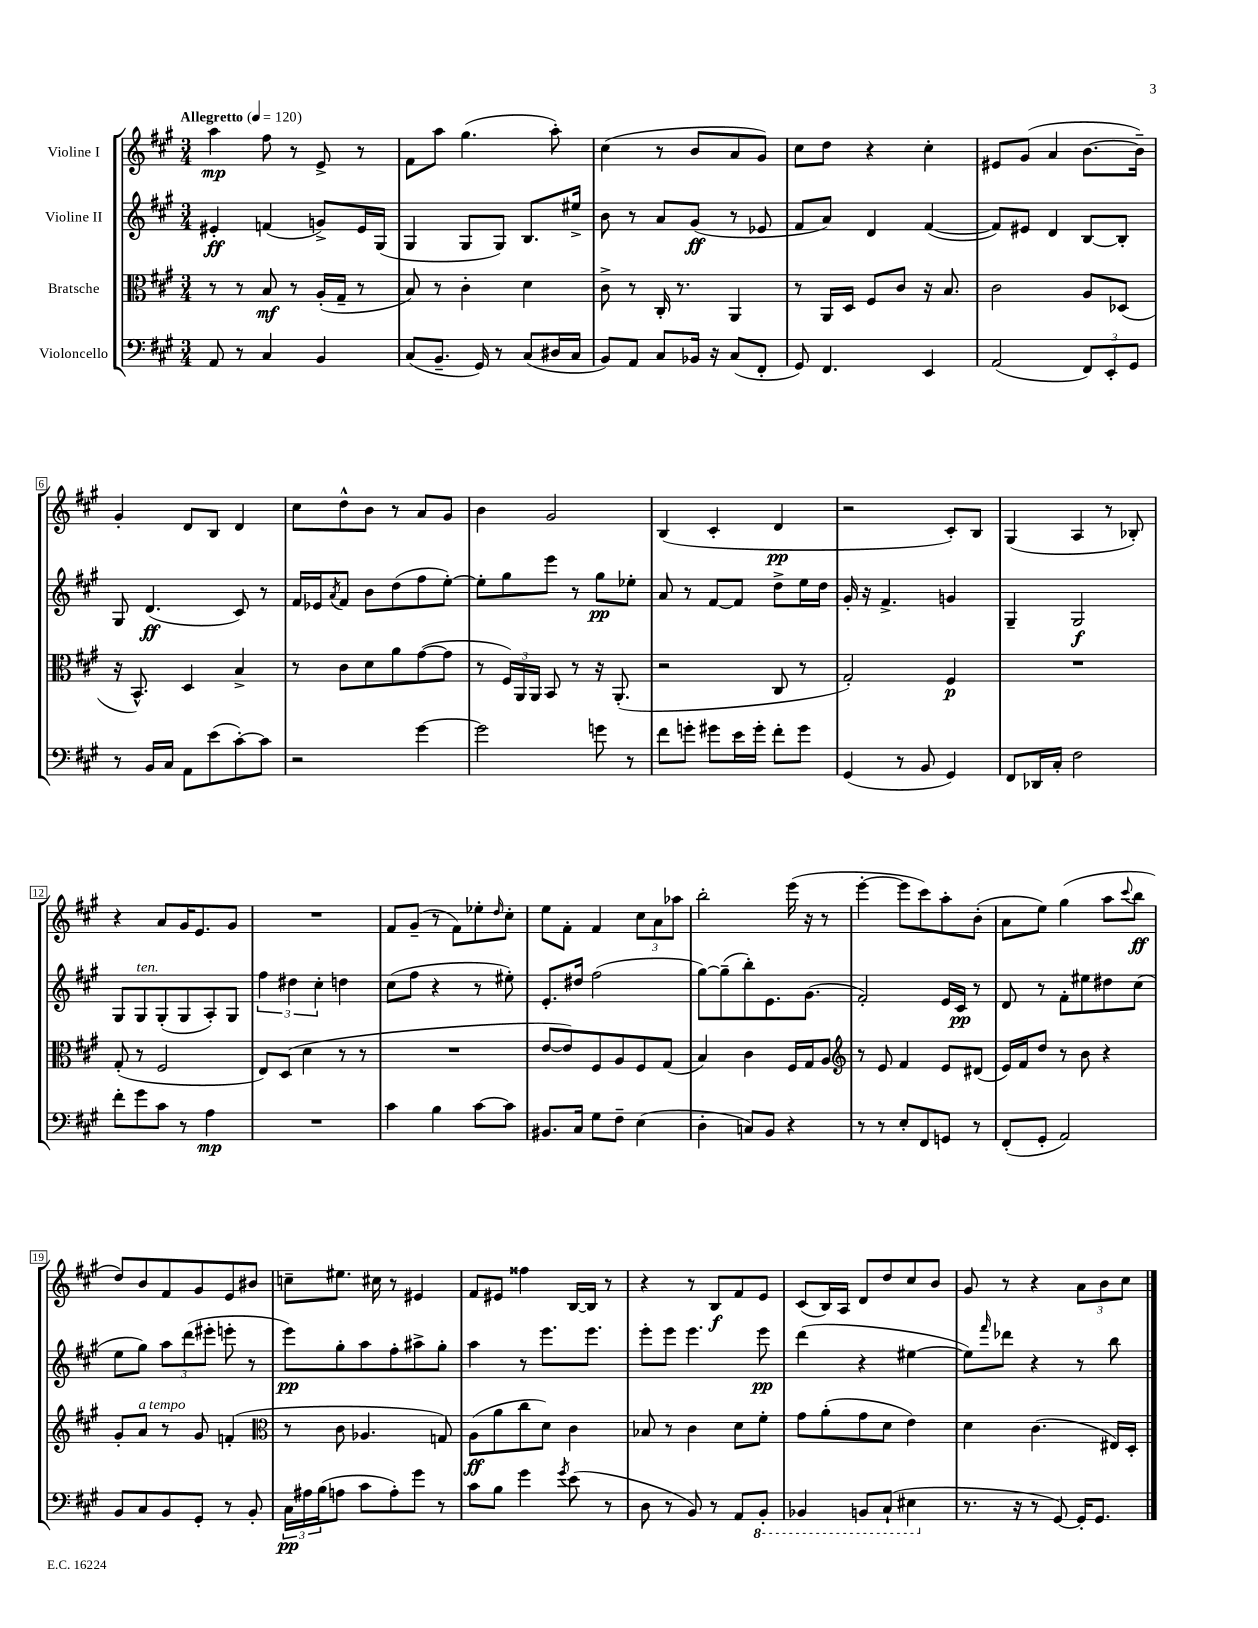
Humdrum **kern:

**kern	**kern	**kern	**kern
*staff4	*staff3	*staff2	*staff1
*clefF4	*clefC3	*clefG2	*clefG2
*k[f#c#g#]	*k[f#c#g#]	*k[f#c#g#]	*k[f#c#g#]
*M3/4	*M3/4	*M3/4	*M3/4
*MM120	*MM120	*MM120	*MM120
8AA	8r	4e#'	4aa
8r	8r	.	.
4C#	8B	(4f	8ff#
.	8r	.	8r
4BB	(16A'	8g^)	8e^
.	16G#~	.	.
.	8r	16e#	8r
.	.	(16G#	.
=	=	=	=
(8C#	8B)	4G#	8f#
8.BB~	8r	.	8aa
.	4c#'	8G#	(4.gg#
16GG#)	.	.	.
8r	.	8G#)	.
(8C#	4d	8.B	.
16D#	.	.	8aa')
16C#	.	16ee#^	.
=	=	=	=
8BB)	8c#^	8b	(4cc#
8AA	8r	8r	.
8C#	16C#'	8a	8r
.	8.r	.	.
16BB-	.	(8g#	8b
16r	.	.	.
(8C#	4AA	8r	8a
8FF#'	.	8e-	8g#)
=	=	=	=
8GG#)	8r	8f#	8cc#
4.FF#	16AA	8a)	8dd
.	16D	.	.
.	8F#	4d	4r
.	8c#	.	.
4EE	16r	([4f#	4cc#'
.	8.B	.	.
=	=	=	=
(2AA	2c#	8f#])	8e#
.	.	8e#	(8g#
.	.	4d	4a
12FF#)	8A	[8B	[8.b
12EE'	.	.	.
.	(8D-	8B']	.
12GG#	.	.	.
.	.	.	16b~])
=	=	=	=
8r	16r	8G#	4g#'
.	8.BB^^)	.	.
16BB	.	(4.d	.
16C#	.	.	.
8AA	4D	.	8d
(8e	.	.	8B
[8c#')	4B^	8c#)	4d
8c#]	.	8r	.
=	=	=	=
2r	8r	16f#	8cc#
.	.	16e-	.
.	.	8qa	.
.	8c#	8f#	8dd^^
.	8d	8b	8b
.	8a	(8dd	8r
[4g#	([8g#	8ff#	8a
.	8g#]	[8ee')	8g#
=	=	=	=
2g#]	8r	8ee']	4b
.	24F#)	8gg#	.
.	24AA	.	.
.	24AA	.	.
.	8BB	8eee	2g#
.	8r	8r	.
8g	16r	8gg#	.
.	(8.AA'	.	.
8r	.	8ee-'	.
=	=	=	=
8f#	2r	8a	(4B
8g'	.	8r	.
8g#	.	[8f#	4c#'
16e	.	8f#]	.
16g#'	.	.	.
8f#'	8C#	8dd^	4d
8g#	8r	16ee	.
.	.	16dd	.
=	=	=	=
(4GG#	2G#')	16g#'	2r
.	.	16r	.
.	.	4.f#^	.
8r	.	.	.
8BB	.	.	.
4GG#)	4F#	4g	8c#')
.	.	.	8B
=	=	=	=
8FF#	2.r	4G#~	(4G#
16DD-	.	.	.
16C#'	.	.	.
2F#	.	2G#	4A
.	.	.	8r
.	.	.	8B-')
=	=	=	=
8f#'	(8G#'	8G#	4r
8g#	8r	8G#	.
8c#	2F#	(8G#'	8a
8r	.	8G#	16g#
.	.	.	8.e
4A	.	8A')	.
.	.	8G#	8g#
=	=	=	=
2.r	8E)	6ff#	2.r
.	(8D	.	.
.	.	6dd#	.
.	4d	.	.
.	.	6cc#'	.
.	8r	4dd	.
.	8r	.	.
=	=	=	=
4c#	2.r	(8cc#	8f#
.	.	8ff#	(8g#~
4B	.	4r	8r
.	.	.	8f#)
[8c#	.	8r	8ee-'
.	.	.	16qqdd
8c#]	.	8ee#')	8cc#'
=	=	=	=
8.BB#	[8e	8.e'	8ee
.	8e])	.	8f#'
16C#	.	16dd#	.
8G#	8F#	(2ff#	4f#
8F#~	8A	.	.
(4E	8F#	.	12cc#
.	.	.	12a
.	(8G#	.	.
.	.	.	12aa-
=	=	=	=
4D'	4B)	[8gg#)	2bb'
.	.	(8gg#~]	.
8C)	4c#	8bb')	.
8BB	.	8.e	.
4r	16F#	.	(16eee
.	16G#	(8.g#	16r
.	8A	.	8r
=	=	=	=
*	*clefG2	*	*
8r	8r	2f#')	[4eee'
8r	8e	.	.
8E'	4f#	.	8eee]
8FF#	.	.	8ccc#)
8GG	8e	16e	8aa'
.	.	16c#	.
8r	(8d#	8r	(8b'
=	=	=	=
(8FF#'	16e)	8d	8a
.	16f#	.	.
8GG#'	8dd	8r	8ee)
2AA)	8r	8f#'	(4gg#
.	8b	8ee#	.
.	4r	8dd#	8aa
.	.	.	8qqccc#
.	.	(8cc#	8bb
=	=	=	=
8BB	8g#'	8ee	8dd)
8C#	8a	8gg#)	8b
8BB	8r	12aa	8f#
.	.	(12ddd	.
8GG#'	8g#	.	8g#
.	.	12eee#'	.
8r	(4f'	8eee'	8e
8BB'	.	8r	8b#
=	=	=	=
*	*clefC3	*	*
24C#	8r	8eee)	8cc~
24A#	.	.	.
(24B	.	.	.
8A	8c#	8gg#'	8.ee#
8c#	4.A-	8aa	.
.	.	.	16cc#
8A')	.	8ff#'	8r
8g#	.	8aa#^	4e#
8r	8G)	8gg#'	.
=	=	=	=
8c#	(8A	4aa	8f#
8B	8a	.	8e#
4g#	8cc#	8r	4ff##
.	8d)	8.eee	.
8qg#	.	.	.
(8e	4c#	.	[16B
.	.	8.eee	16B]
8r	.	.	8r
=	=	=	=
8D	8B-	8eee'	4r
8r	8r	8eee	.
8BB)	4c#	4.eee	8r
8r	.	.	8B
8AA	8d	.	8f#
8BBB'	8f#'	8eee	8e
=	=	=	=
4BBB-	8g#	(4ddd	(8c#
.	(8a'	.	16B)
.	.	.	16A
8BBB	8g#	4r	8d
(8CC#`	8d	.	8dd
4EE#	4e)	[4ee#	8cc#
.	.	.	8b
=	=	=	=
8.r	4d	8ee#])	8g#
.	.	16qqfff#	.
.	.	8ddd-	8r
16r	.	.	.
8r	(4.c#	4r	4r
[8GG#)	.	.	.
16GG#']	.	8r	12a
8.GG#	.	.	.
.	.	.	12b
.	16E#)	8bb	.
.	.	.	12cc#
.	16D'	.	.
==	==	==	==
*-	*-	*-	*-
